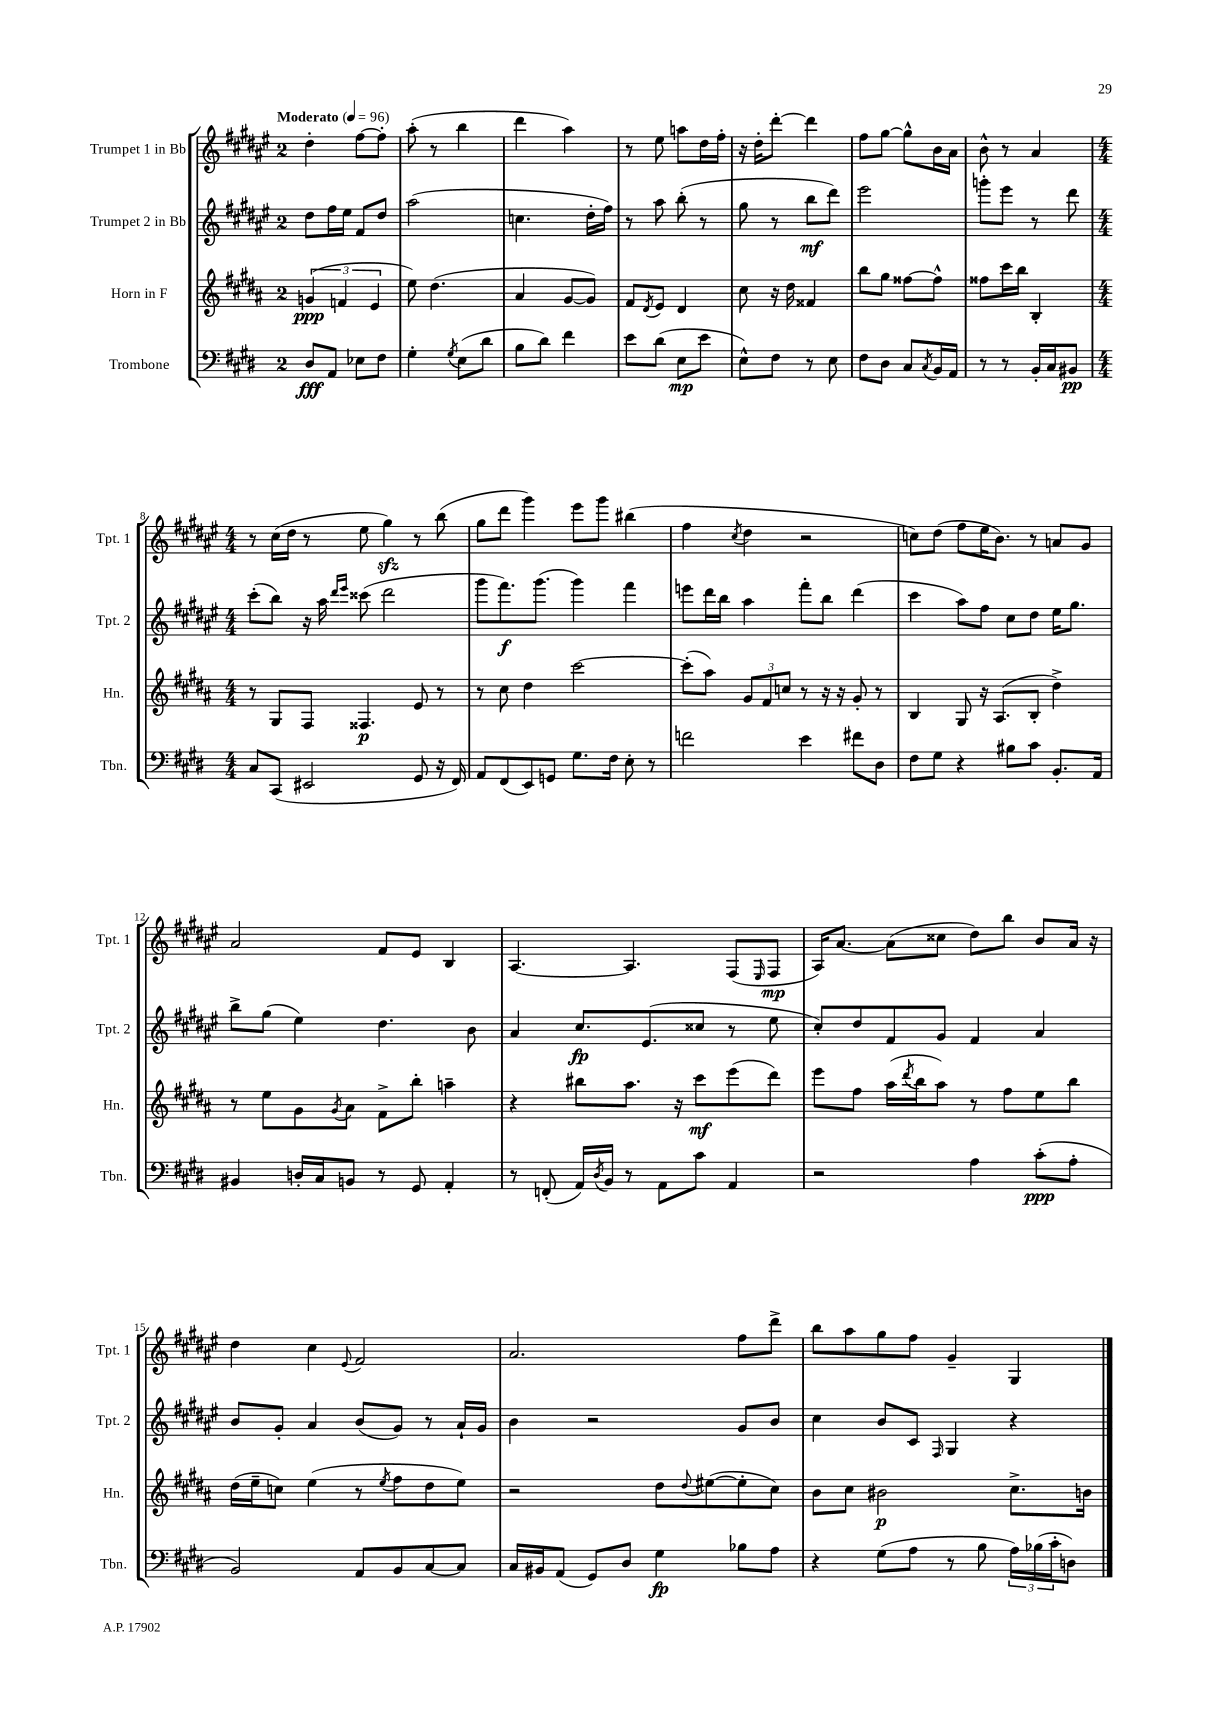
<<
\new StaffGroup <<
\new Staff = "s0" \with { instrumentName = "Trumpet 1 in Bb" shortInstrumentName = "Tpt. 1" } {
    \clef treble \key fis \major \once \override Staff.TimeSignature.style = #'single-digit \time 2/4 \tempo "Moderato" 4 = 96
    dis''4-. fis''8~ fis''8-. |
    ais''8-.( r8 b''4 |
    dis'''4 ais''4) |
    r8 eis''8 a''8 dis''16 fis''16-. |
    r16 dis''16-. dis'''8~-. dis'''4 |
    fis''8 gis''8~ gis''8-^ b'16 ais'16 |
    b'8-^ r8 ais'4 |
    \numericTimeSignature \time 4/4 r8 cis''16( dis''16 r8 eis''8 gis''4\sfz) r8 b''8( |
    gis''8 dis'''8 gis'''4) eis'''8 gis'''8 bis''4( |
    fis''4 \acciaccatura { cis''8 } dis''4 r2 |
    c''8) dis''8( fis''8 eis''16 b'8.) r8 a'8 gis'8 |
    ais'2 fis'8 eis'8 b4 |
    ais4.~ ais4. fis8( \grace { eis16 } fis8\mp |
    ais16) ais'8.~ ais'8( cisis''8 dis''8) b''8 b'8 ais'16 r16 |
    dis''4 cis''4 \appoggiatura { eis'8 } fis'2 |
    ais'2. fis''8 dis'''8-> |
    b''8 ais''8 gis''8 fis''8 gis'4-- gis4 \bar "|." |
}
\new Staff = "s1" \with { instrumentName = "Trumpet 2 in Bb" shortInstrumentName = "Tpt. 2" } {
    \clef treble \key fis \major \once \override Staff.TimeSignature.style = #'single-digit \time 2/4
    dis''8 fis''16 eis''16 fis'8 dis''8 |
    ais''2( |
    c''4. dis''16-. fis''16) |
    r8 ais''8 b''8-.( r8 |
    gis''8 r8 b''8\mf dis'''8) |
    eis'''2 |
    g'''8-. eis'''8 r8 dis'''8 |
    \numericTimeSignature \time 4/4 cis'''8-.( b''8) r16 ais''16 \grace { dis'''16 eis'''16 } cisis'''8( dis'''2 |
    gis'''8 fis'''8.\f) gis'''8.( gis'''4) fis'''4 |
    e'''8 dis'''16 b''16 ais''4 fis'''8-. b''8 dis'''4( |
    cis'''4 ais''8) fis''8 cis''8 dis''8 eis''16 gis''8. |
    b''8-> gis''8( eis''4) dis''4. b'8 |
    ais'4 cis''8.\fp eis'8.( cisis''8 r8 eis''8 |
    cis''8-.) dis''8 fis'8 gis'8 fis'4 ais'4 |
    b'8 gis'8-. ais'4 b'8( gis'8) r8 ais'16-! gis'16 |
    b'4 r2 gis'8 b'8 |
    cis''4 b'8 cis'8 \grace { fis16 } gis4 r4 \bar "|." |
}
\new Staff = "s2" \with { instrumentName = "Horn in F" shortInstrumentName = "Hn." } {
    \clef treble \key b \major \once \override Staff.TimeSignature.style = #'single-digit \time 2/4
    \tuplet 3/2 { g'4\ppp( f'4 e'4 } |
    e''8) dis''4.( |
    ais'4 gis'8~ gis'8) |
    fis'8 \acciaccatura { dis'8 } e'8 dis'4 |
    cis''8 r16 dis''16 fisis'4 |
    b''8 gis''8 fisis''8~ fisis''8-^ |
    fisis''8 cis'''16 b''16 b4-. |
    \numericTimeSignature \time 4/4 r8 gis8 fis8 fisis4.\p e'8 r8 |
    r8 cis''8 dis''4 cis'''2~ |
    cis'''8-.( ais''8) \tuplet 3/2 { gis'8 fis'8 c''8 } r8 r16 r16 gis'8-. r8 |
    b4 gis8 r16 ais8.( b8-. dis''4->) |
    r8 e''8 gis'8 \acciaccatura { gis'8 } ais'8 fis'8-> b''8-. a''4-- |
    r4 bis''8 ais''8. r16 cis'''8\mf e'''8( dis'''8) |
    e'''8 fis''8 ais''16( \acciaccatura { dis'''8 } b''16 ais''8) r8 fis''8 e''8 b''8 |
    dis''16( e''16-- c''8) e''4( r8 \acciaccatura { e''8 } fis''8 dis''8 e''8) |
    r2 dis''8 \appoggiatura { dis''8 } eis''8~( eis''8-. cis''8) |
    b'8 cis''8 bis'2\p cis''8.-> b'16 \bar "|." |
}
\new Staff = "s3" \with { instrumentName = "Trombone" shortInstrumentName = "Tbn." } {
    \clef bass \key e \major \once \override Staff.TimeSignature.style = #'single-digit \time 2/4
    dis8\fff a,8 ees8 fis8 |
    gis4-. \acciaccatura { gis8 } e8( dis'8 |
    b8 dis'8) fis'4 |
    e'8 dis'8( e8\mp e'8 |
    e8-^) fis8 r8 e8 |
    fis8 dis8 cis8 \acciaccatura { cis8 } b,16 a,16 |
    r8 r8 b,16-. cis16 bis,8\pp |
    \numericTimeSignature \time 4/4 cis8 cis,8( eis,2 gis,8 r16 fis,16) |
    a,8 fis,8( e,8) g,8 gis8. fis16 e8-. r8 |
    f'2 e'4 fis'8 dis8 |
    fis8 gis8 r4 bis8 cis'8 b,8.-. a,16 |
    bis,4 d16-. cis16 b,8 r8 gis,8 a,4-. |
    r8 f,8-.( a,16) \acciaccatura { dis8 } b,16 r8 a,8 cis'8 a,4 |
    r2 a4 cis'8-.\ppp( a8-. |
    b,2) a,8 b,8 cis8~ cis8 |
    cis16 bis,16 a,8( gis,8) dis8 gis4\fp bes8 a8 |
    r4 gis8( a8 r8 b8 \tuplet 3/2 { a16) bes16( cis'16-. } d8) \bar "|." |
}
>>
>>
